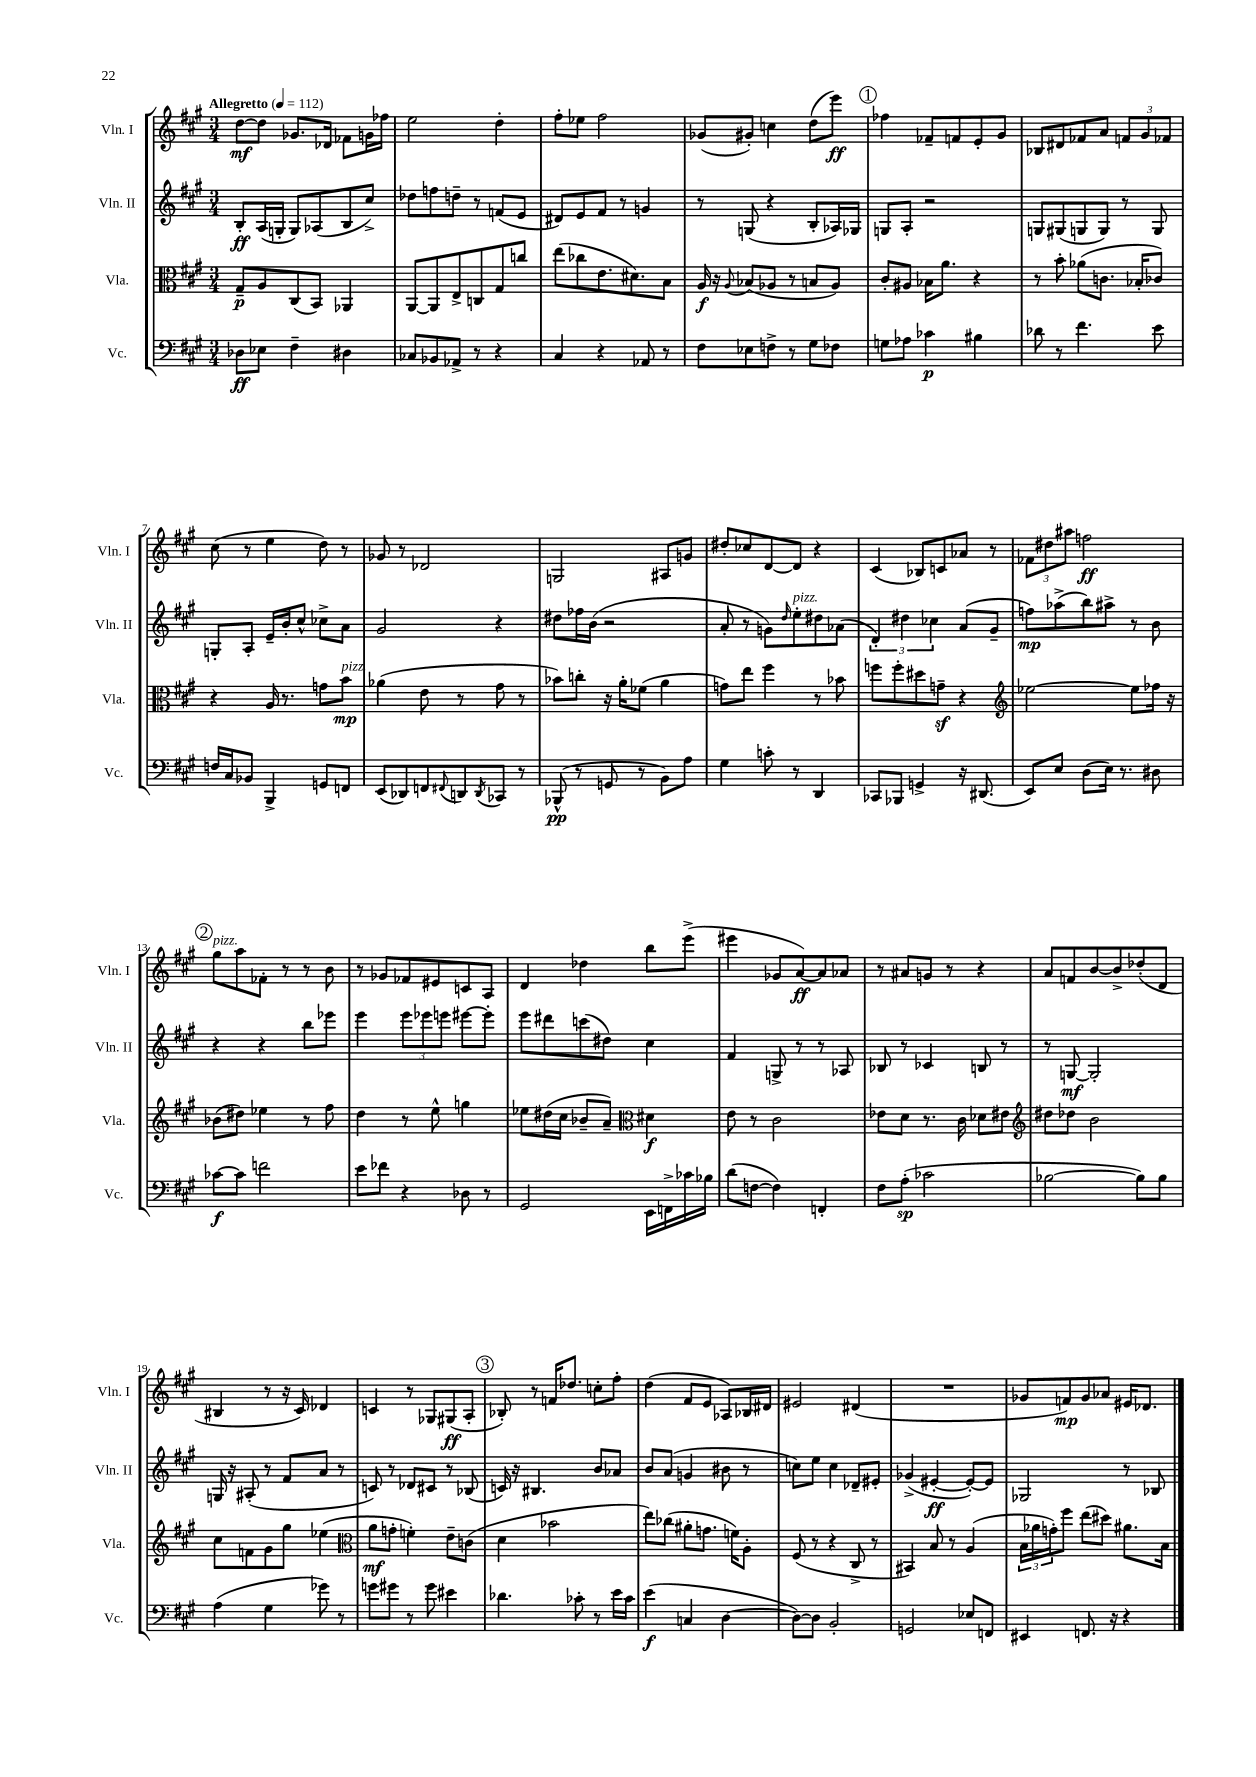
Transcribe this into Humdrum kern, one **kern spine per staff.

**kern	**kern	**kern	**kern
*staff4	*staff3	*staff2	*staff1
*clefF4	*clefC3	*clefG2	*clefG2
*k[f#c#g#]	*k[f#c#g#]	*k[f#c#g#]	*k[f#c#g#]
*M3/4	*M3/4	*M3/4	*M3/4
*MM112	*MM112	*MM112	*MM112
8D-	8G#~	8B'	[8dd
8E-	8A	(16A	8dd]
.	.	16G'	.
4F#~	(8C#	8G)	8.g-
.	8BB)	(8A-	.
.	.	.	16d-
4D#	4AA-	8B	8f-
.	.	8cc#^)	16g
.	.	.	16ff-
=	=	=	=
8C-	[8AA	8dd-	2ee
8BB-	8AA]	8ff	.
8AA-^	8E^	8dd~	.
8r	8C	8r	.
4r	8G#	(8f	4dd'
.	8cc	8e	.
=	=	=	=
4C#	(8ee	8d#)	8ff#'
.	8cc-	8e	8ee-
4r	8.e	8f#	2ff#
.	.	8r	.
.	8.d#)	.	.
8AA-	.	4g	.
8r	8B	.	.
=	=	=	=
8F#	16A	8r	(8g-
.	16r	.	.
.	8qqA	.	.
8E-	(8B-	(8G	8g#')
8F^	8A-	4r	4cc
8r	8r	.	.
8G#	8B	8B'	(8dd
8F-	8A-)	16A-)	8eee)
.	.	16G-	.
=	=	=	=
8G	8c#'	8G	4ff-
8A-	8A#	8A'	.
4c-	16B-	2r	8f-~
.	8.a	.	.
.	.	.	8f
4B#	4r	.	8e'
.	.	.	8g#
=	=	=	=
8d-	8r	8G	8B-
8r	8b'	(8G#	8d#
4.f#	(8a-	8G	8f-
.	8.c	8G)	8a
.	.	8r	12f
.	16B-'	.	.
.	.	.	12g#
8e	8c-)	8G	.
.	.	.	12f-
=	=	=	=
16F	4r	8G'	(8cc#
16C#	.	.	.
8BB-	.	8A'	8r
4BBB^	16A	16e~	4ee
.	8.r	16b'	.
.	.	8cc#^^	.
8GG	8g	8cc-^	8dd)
8FF	8b	8a	8r
=	=	=	=
(8EE	(4a-	2g#	8g-
8DD-)	.	.	8r
8FF	8e	.	2d-
8qqFF#	.	.	.
8DD	8r	.	.
8qDD	.	.	.
8CC-	8g#	4r	.
8r	8r	.	.
=	=	=	=
(8BBB-^^	8b-)	8dd#	2G
8r	8cc'	16ff-	.
.	.	(16b	.
8GG	16r	2r	.
.	16a'	.	.
8r	(8f-	.	.
8BB)	4a	.	8A#
8A	.	.	8g
=	=	=	=
4G#	8g)	8a'	8dd#'
.	8ee	8r	8cc-
8c'	4ff#	8g)	[8d
.	.	16qqdd	.
8r	.	8ee'	8d]
4DD	8r	8dd#	4r
.	8b-	(8a-	.
=	=	=	=
8CC-	8ff	6d')	(4c#
8BBB-	8ff'	.	.
.	.	6dd#	.
4GG^	8dd#	.	8B-)
.	.	6cc-	.
.	8g~	.	8c
16r	4r	(8a	8a-
(8.DD#	.	.	.
.	.	8g#~	8r
=	=	=	=
*	*clefG2	*	*
8EE)	[2ee-	8ff)	12f-
.	.	.	12dd#
8E	.	(8aa-^	.
.	.	.	12aa#
(8D	.	8bb)	2ff
16E)	.	8aa#^	.
8.r	.	.	.
.	8ee-]	8r	.
8D#	16ff-	8b	.
.	16r	.	.
=	=	=	=
[8c-	(8b-	4r	8gg#
8c-]	8dd#)	.	8aa
2f	4ee-	4r	8f-'
.	.	.	8r
.	8r	8bb	8r
.	8ff#	8eee-	8b
=	=	=	=
8e	4dd	4eee	8r
8f-	.	.	8g-
4r	8r	12eee	8f-
.	.	12eee-	.
.	8ee^^	.	8e#
.	.	12eee	.
8D-	4gg	[8eee#	8c
8r	.	8eee#']	8A
=	=	=	=
2GG#	8ee-	8eee	4d
.	(16dd#	8ddd#	.
.	16cc#	.	.
.	8b-~	(8ccc	4dd-
.	8a~)	8dd#)	.
*	*clefC3	*	*
16EE	4d#	4cc#	8bb
16FF^	.	.	.
16c-	.	.	(8eee^
16B-	.	.	.
=	=	=	=
(8d	8e	4f#	4eee#
[8F	8r	.	.
4F])	2c#	8G^	8g-
.	.	8r	[8a)
4FF'	.	8r	8a]
.	.	8A-	8a-
=	=	=	=
8F#	8e-	8B-	8r
(8A'	8d	8r	8a#
2c-	8.r	4c-	8g
.	.	.	8r
.	16c#	.	.
.	8d-	8B	4r
.	8e#	8r	.
=	=	=	=
*	*clefG2	*	*
[2B-	8dd#	8r	8a
.	8dd-	[8G	8f
.	2b	2G']	[8b
.	.	.	8b^]
8B-])	.	.	(8dd-'
8B-	.	.	8d
=	=	=	=
(4A	8cc#	16G	4B#
.	.	16r	.
.	8f	(8A#'	.
4G#	8g#	8r	8r
.	8gg#	8f#	16r
.	.	.	16c#)
8g-)	(4ee-	8a	4d-
8r	.	8r	.
=	=	=	=
*	*clefC3	*	*
8g	8a	8c)	4c
8g#	8g'	8r	.
8r	4f')	8d-	8r
8g#	.	8c#	8G-
4e#	8e~	8r	(8G#
.	(8c	(8B-	8A'
=	=	=	=
4.d-	4d	16c)	8B-')
.	.	16r	.
.	.	4.B#	8r
.	2b-	.	16f
.	.	.	8.dd-
8c-'	.	.	.
8r	.	8b	8cc'
16e	.	8a-	8ff#'
16c-	.	.	.
=	=	=	=
(4e	8ee)	8b	(4dd
.	(8cc-	(8a	.
4C	8a#'	4g	8f#
.	8.g	.	8e
[4D	.	8b#	8A-)
.	16f)	.	.
.	8A'	8r	16B-
.	.	.	16d#
=	=	=	=
8D_)	(8F#	8cc)	2e#
8D]	8r	8ee	.
2BB'	4r	4cc	.
.	8C#^	8d-~	(4d#
.	8r	8e#'	.
=	=	=	=
2GG	4BB#)	(4g-^	2.r
.	8B	[4e#'	.
.	8r	.	.
8E-	(4A	8e#'_)	.
8FF	.	8e#]	.
=	=	=	=
4EE#	24B	2G-	8g-
.	24a-	.	.
.	24g')	.	.
.	8ff#	.	8f)
8.FF	(8ee	.	8g-
.	8dd#)	.	8a-
16r	.	.	.
4r	8.a#	8r	16e#
.	.	.	8.d-
.	.	8B-	.
.	16B	.	.
==	==	==	==
*-	*-	*-	*-
